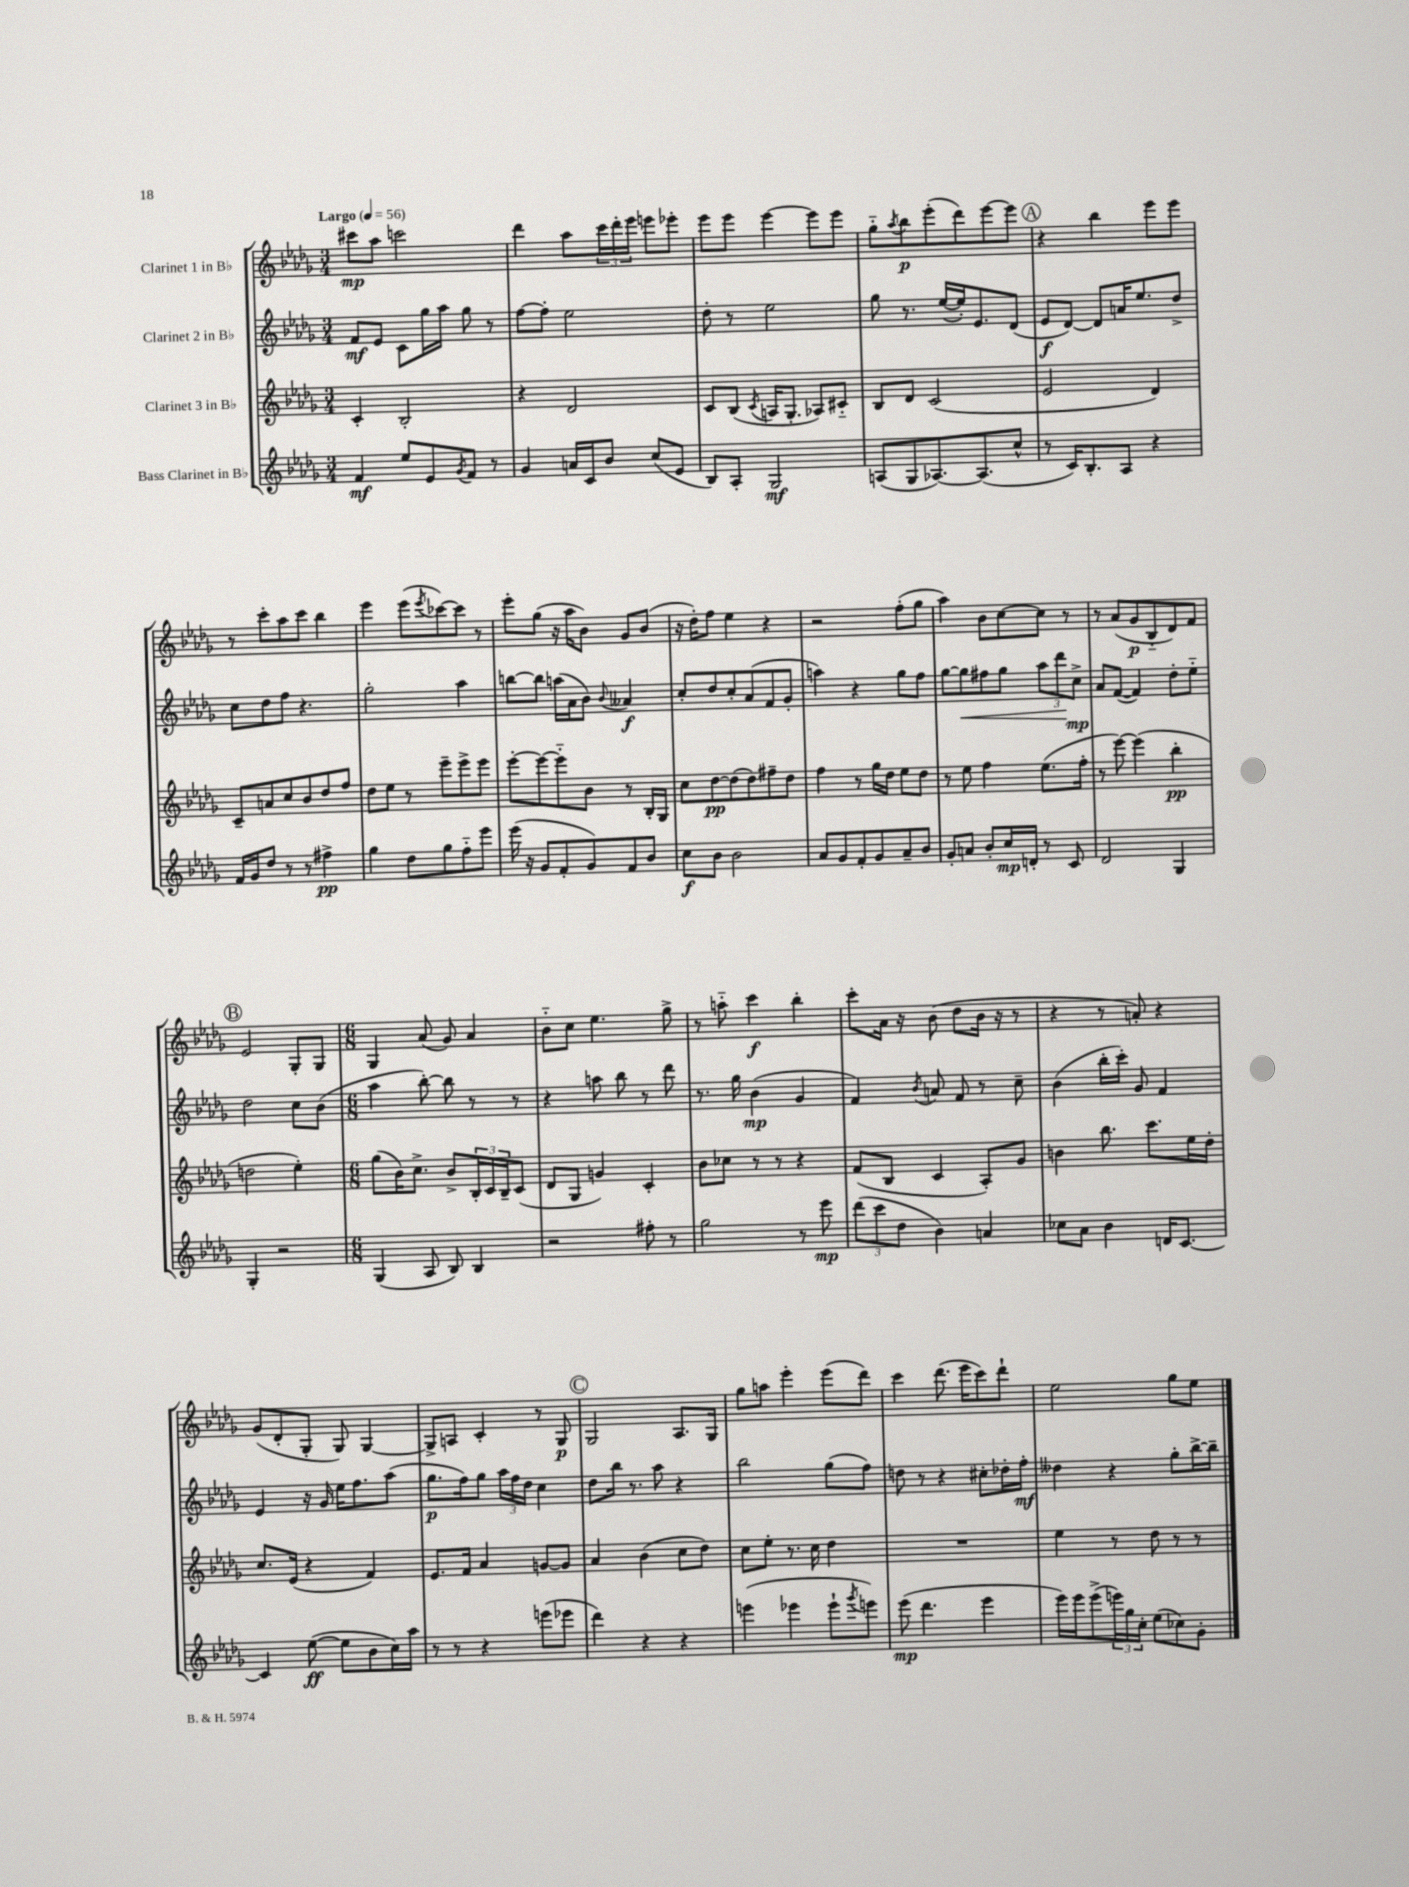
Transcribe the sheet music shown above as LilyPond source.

<<
\new StaffGroup <<
\new Staff = "s0" \with { instrumentName = "Clarinet 1 in Bb" } {
    \clef treble \key des \major \numericTimeSignature \time 3/4 \tempo "Largo" 4 = 56
    cis'''8\mp aes''8 c'''2 |
    des'''4 aes''8 \tuplet 3/2 { c'''16 des'''16-. ees'''16 } e'''8 ees'''8-. |
    ees'''8 ees'''8 ees'''4~ ees'''8 ees'''8 |
    ges''8-_ \acciaccatura { aes''8 } bes''8\p ees'''8-.( des'''8) ees'''8~ ees'''8 |
    \mark \markup { \circle "A" } r4 bes''4 ees'''8 ees'''8 |
    r8 c'''8-. aes''8 c'''8 bes''4 |
    ees'''4 ees'''8( \acciaccatura { ees'''8 } ces'''8~) ces'''8 r8 |
    ees'''8-. ges''8( r16 aes''16 bes'8) ges'8 bes'8( |
    r16 des''16-.) f''8 ees''4 r4 |
    r2 f''8-.( ges''8 |
    aes''4) bes'8 c''8~ c''8 r8 |
    r8 aes'8( ges'8\p bes8-_ des'8) f'8 |
    \mark \markup { \circle "B" } ees'2 ges8-. ges8 |
    \numericTimeSignature \time 6/8 ges4 aes'8( ges'8) aes'4 |
    bes'8-_ c''8 ees''4. ges''8-> |
    r8 a''8-_ c'''4\f bes''4-. |
    c'''8-. aes'16 r16 bes'8( des''8 bes'16 r16 r8 |
    r4 r8 a'8-.) r4 |
    ges'8( des'8-. ges8-. ges8) ges4~ |
    ges8-> a8 c'4-. r8 ges8\p |
    \mark \markup { \circle "C" } ges2 aes8. ges16 |
    ges''8 a''8 ees'''4-. ees'''8( des'''8) |
    c'''4 des'''8.( ees'''16 c'''8) des'''8-! |
    ees''2 ges''8 ees''8 \bar "|." |
}
\new Staff = "s1" \with { instrumentName = "Clarinet 2 in Bb" } {
    \clef treble \key des \major \numericTimeSignature \time 3/4
    f'8\mf ees'8 c'8 ges''16 aes''16 ges''8 r8 |
    f''8~ f''8-. ees''2 |
    des''8-. r8 ees''2 |
    ges''8 r8. ees''16~( ees''16-.) ees'8. des'8( |
    \mark \markup { \circle "A" } ees'8\f des'8~) des'8 a'16 ees''8. des''8-> |
    c''8 des''8 f''8 r4. |
    ges''2-. aes''4 |
    b''8~ b''8 a''16( aes'16 bes'8) \appoggiatura { bes'8 } aeses'4\f |
    c''8-. des''8 c''8-. aes'8( f'8 ges'8-. |
    a''4) r4 ges''8 f''8 |
    ges''8~ ges''8\< fis''8 ges''8 \tuplet 3/2 { aes''8 des'''8\! c''8->\mp } |
    aes'8 f'8~( f'4) des''8-. ees''8-_ |
    \mark \markup { \circle "B" } des''2 c''8 bes'8( |
    \numericTimeSignature \time 6/8 aes''4 bes''8~-.) bes''8 r8 r8 |
    r4 a''8 bes''8 r8 des'''8 |
    r8. ges''16 bes'4\mp( ges'4 |
    f'4) \acciaccatura { bes'8 } a'8 f'8 r8 c''8-- |
    bes'4( bes''16-. c'''16-.) ges'8 f'4 |
    ees'4 r16 ges'16 ees''16 f''8. aes''8( |
    ges''8.\p f''16) ges''8 \tuplet 3/2 { aes''16 f''16 des''16 } c''4 |
    \mark \markup { \circle "C" } des''8 bes''16 r8. aes''8 r4 |
    bes''2 ges''8( f''8) |
    d''8 r8 r4 cis''8-. des''16-. f''16-.\mf |
    deses''4 r4 ges''8-. bes''16~-> bes''16-- \bar "|." |
}
\new Staff = "s2" \with { instrumentName = "Clarinet 3 in Bb" } {
    \clef treble \key des \major \numericTimeSignature \time 3/4
    c'4-. bes2-. |
    r4 des'2 |
    c'8 bes8( \acciaccatura { c'8 } a16 ges8.-. aes8) cis'8-_ |
    bes8 des'8 c'2( |
    \mark \markup { \circle "A" } ees'2 des'4) |
    c'8-- a'8 c''8 bes'8 des''8 f''8 |
    des''8 ees''8 r8 ees'''8-- ees'''8-> ees'''8 |
    ees'''8~-. ees'''8~ ees'''8-_ bes'8 r8 bes16-. ges16 |
    c''8 des''8~\pp des''8( des''8) fis''8-- des''8 |
    f''4 r8 ges''16 des''16 ees''8 des''8 |
    r8 ees''8 f''4 ees''8.( f''16-. |
    r8 ees'''8~) ees'''4( bes''4-.\pp |
    \mark \markup { \circle "B" } d''2 ees''4-.) |
    \numericTimeSignature \time 6/8 ges''8( bes'16) c''8.-> bes'8-> \tuplet 3/2 { bes16-. c'16 bes16-- } c'8( |
    des'8 ges8 g'4) c'4-. |
    bes'8 ces''8 r8 r8 r4 |
    f'8( bes8 c'4 aes8-.) ges'8 |
    b'4 bes''8. c'''8. ees''16 des''16-. |
    c''8. ees'16( r4 f'4) |
    ees'8. f'16 aes'4 g'8~ g'8 |
    \mark \markup { \circle "C" } aes'4 bes'4( c''8 des''8) |
    c''8 ees''8-. r8. c''16 des''4 |
    R2. |
    ees''4 r8 des''8 r8 r8 \bar "|." |
}
\new Staff = "s3" \with { instrumentName = "Bass Clarinet in Bb" } {
    \clef treble \key des \major \numericTimeSignature \time 3/4
    f'4\mf ees''8 ees'8 \acciaccatura { ges'8 } f'8 r8 |
    ges'4 a'16 c'16 bes'8 c''8( ees'8 |
    bes8) aes8-. ges2\mf |
    a8( ges8 aes8.~) aes8.( c''8-^ |
    \mark \markup { \circle "A" } r8 c'16) bes8.-. aes8 r4 |
    f'16 ges'16 des''8 r8 r8 fis''4->\pp |
    ges''4 des''8 ges''8 f''8-_ ees'''8 |
    ees'''16( r16 ges'8 f'8-. ges'8) f'8 bes'8 |
    c''8\f bes'8 bes'2 |
    aes'8 ges'8 f'8-. ges'8 aes'8-- bes'8 |
    ges'8-. a'8 bes'8-. c''16\mp d'16-. r8 c'8 |
    des'2 ges4 |
    \mark \markup { \circle "B" } ges4-. r2 |
    \numericTimeSignature \time 6/8 ges4( aes8 bes8) bes4 |
    r2 fis''8-. r8 |
    ges''2 r8 ees'''8\mp |
    \tuplet 3/2 { des'''8( c'''8 des''8 } bes'4) a'4 |
    ces''8 aes'8 bes'4 d'16 c'8.~ |
    c'4 ees''8~\ff( ees''8 bes'8 c''16) aes''16 |
    r8 r8 r4 e'''8( ees'''8 |
    \mark \markup { \circle "C" } des'''4) r4 r4 |
    e'''4( ees'''4 ees'''8-! \acciaccatura { ges'''8 } e'''8) |
    ees'''8\mp( des'''4. ees'''4 |
    ees'''16) ees'''16 ees'''8->( \tuplet 3/2 { e'''16) ges''16 c''16-. } ees''8( ces''8) ges'8-. \bar "|." |
}
>>
>>
\layout { \context { \Score \remove "Bar_number_engraver" } }
